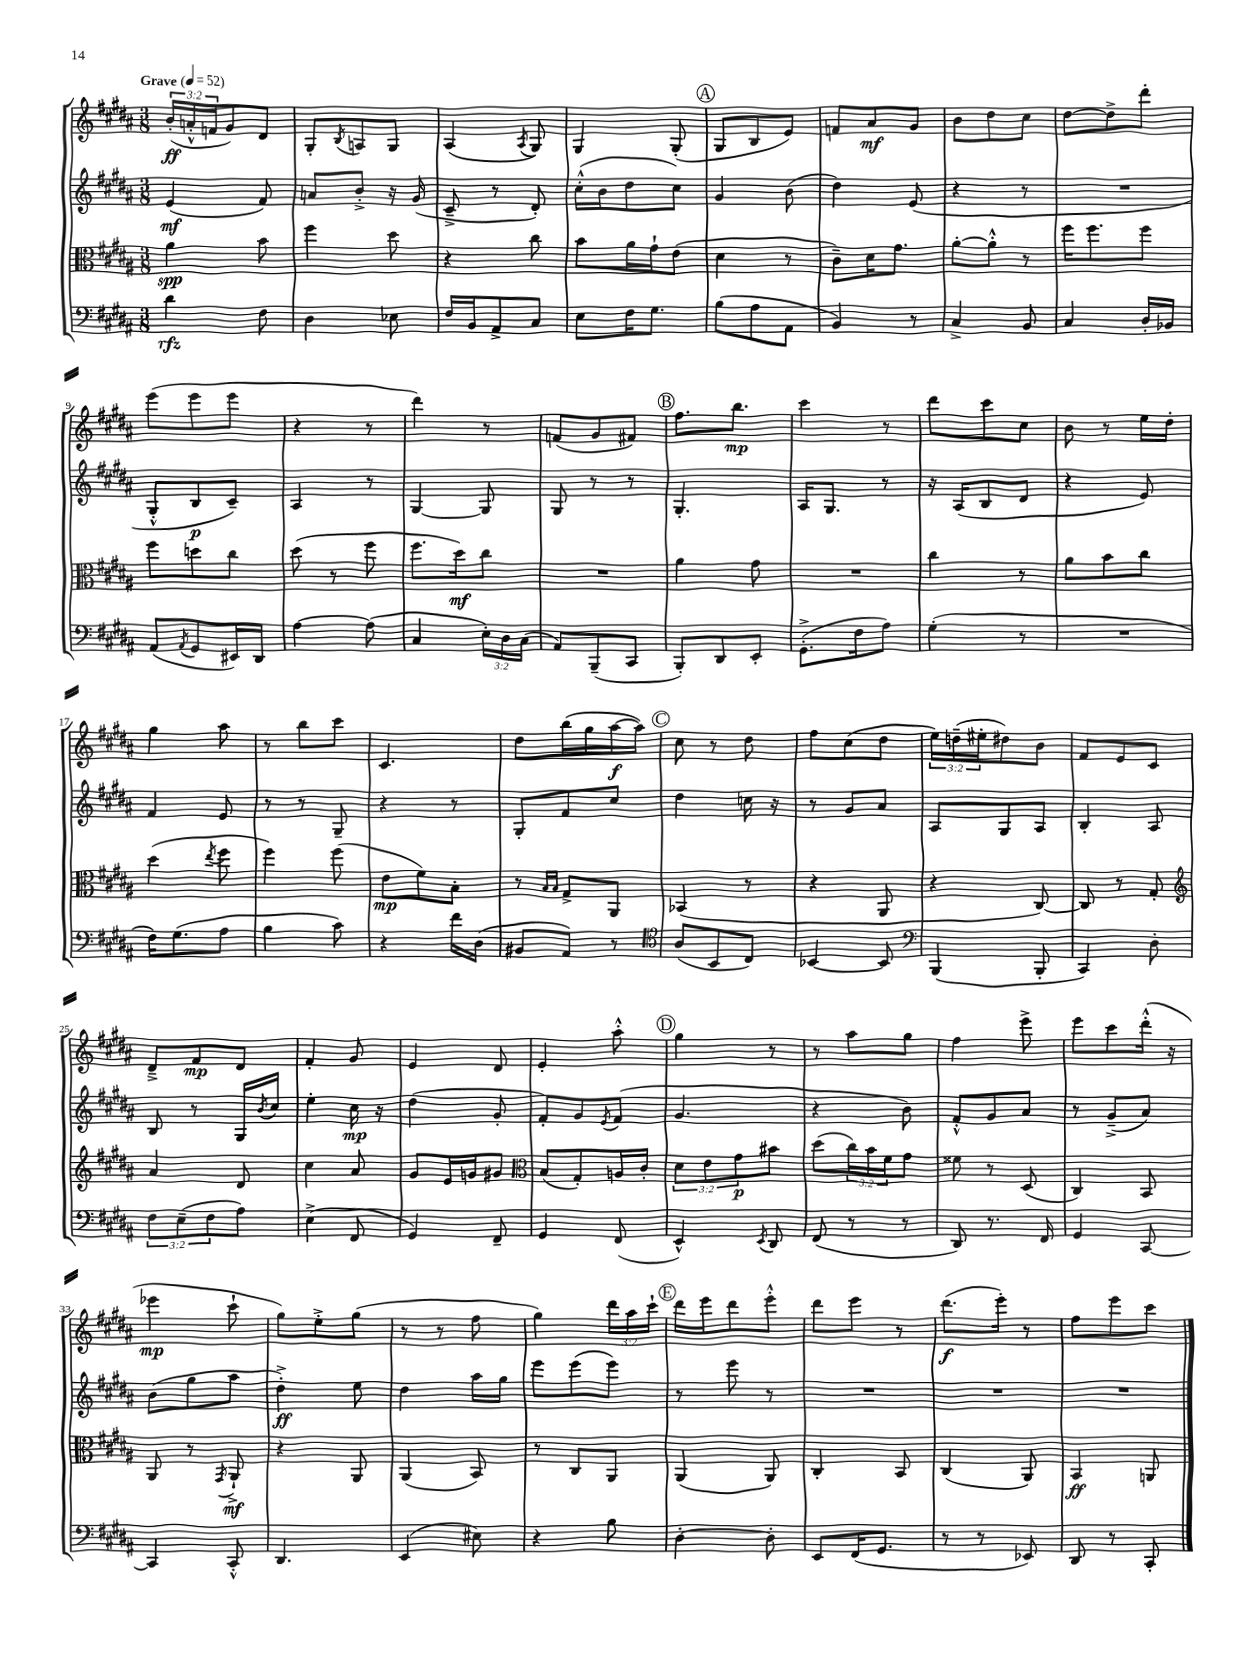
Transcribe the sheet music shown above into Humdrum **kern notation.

**kern	**dynam	**kern	**dynam	**kern	**dynam	**kern	**dynam
*part4	*part4	*part3	*part3	*part2	*part2	*part1	*part1
*staff4	*staff4	*staff3	*staff3	*staff2	*staff2	*staff1	*staff1
*clefF4	*	*clefC3	*	*clefG2	*	*clefG2	*
*k[f#c#g#d#a#]	*	*k[f#c#g#d#a#]	*	*k[f#c#g#d#a#]	*	*k[f#c#g#d#a#]	*
*M3/8	*	*M3/8	*	*M3/8	*	*M3/8	*
*MM52	*	*MM52	*	*MM52	*	*MM52	*
=1	=1	=1	=1	=1	=1	=1	=1
!	!	!	!	!	!	!LO:TX:a:B:t=Grave	!
4d#\	rfz	4a#\	spp	(4e/	mf	(24b'/LL	ff
.	.	.	.	.	.	24an'^^/	.
.	.	.	.	.	.	24fn/J	.
.	.	.	.	.	.	8g#/)	.
8F#\	.	8b\	.	8f#/)	.	8d#/J	.
=2	=2	=2	=2	=2	=2	=2	=2
4D#\	.	4ff#\	.	8an/L	.	8G#'/L	.
.	.	.	.	.	.	8qB/	.
.	.	.	.	8b'^/J	.	8An/	.
8E-X\	.	8dd#\	.	16r	.	8G#/J	.
.	.	.	.	(16g#/	.	.	.
=3	=3	=3	=3	=3	=3	=3	=3
16F#/LL	.	4r	.	8c#~^/	.	(4A#/	.
16BB/J	.	.	.	.	.	.	.
8AA#^/	.	.	.	8r	.	.	.
.	.	.	.	.	.	8qA#/	.
8C#/J	.	8cc#\	.	8d#'/)	.	8G#/)	.
=4	=4	=4	=4	=4	=4	=4	=4
8E\L	.	8b\L	.	(16cc#'^^\LL	.	4G#/	.
.	.	.	.	16b\J	.	.	.
16F#\K	.	16a#\L	.	8dd#\	.	.	.
8.G#\J	.	16g#`\J	.	.	.	.	.
.	.	(8e\J	.	8cc#\J)	.	(8G#'/	.
!!LO:REH:place=s1:t=A
=5	=5	=5	=5	=5	=5	=5	=5
(8B\L	.	4d#\	.	4g#/	.	8G#/L	.
8A#\	.	.	.	.	.	8B/	.
8AA#\J	.	8r	.	(8b\	.	8e/J)	.
=6	=6	=6	=6	=6	=6	=6	=6
4BB/)	.	8c#~\L)	.	4dd#\)	.	8fn/L	.
.	.	16d#\K	.	.	.	8a#/	mf
.	.	8.g#\J	.	.	.	.	.
8r	.	.	.	(8e/	.	8g#/J	.
=7	=7	=7	=7	=7	=7	=7	=7
4C#^/	.	[8a#'\L	.	4r	.	8b\L	.
.	.	8a#'^^\J]	.	.	.	8dd#\	.
8BB/	.	8r	.	8r	.	8cc#\J	.
=8	=8	=8	=8	=8	=8	=8	=8
4C#/	.	16ff#\KL	.	4.r	.	[8dd#\L	.
.	.	8.ff#\	.	.	.	.	.
.	.	.	.	.	.	8dd#^\]	.
16D#'/LL	.	8ff#\J	.	.	.	8ddd#'\J	.
16BB-X/JJ	.	.	.	.	.	.	.
!!LO:LB:g=z
=9	=9	=9	=9	=9	=9	=9	=9
(8AA#/L	.	8ff#\L	.	8G#'^^/L	.	(8eee\L	.
8qAA#/	.	.	.	.	.	.	.
8GG#/	.	8ddn\	.	8B/	p	8eee\	.
16EE#X/L)	.	8cc#\J	.	8c#~/J)	.	8eee\J	.
16DD#/JJ	.	.	.	.	.	.	.
=10	=10	=10	=10	=10	=10	=10	=10
[4A#\	.	(8dd#\	.	4A#/	.	4r	.
.	.	8r	.	.	.	.	.
(8A#\]	.	8ff#\	.	8r	.	8r	.
=11	=11	=11	=11	=11	=11	=11	=11
4C#/	.	8.ff#\L	.	[4G#/	.	4ddd#\)	.
.	.	16dd#\k)	mf	.	.	.	.
24E'\LL)	.	8cc#\J	.	8G#/]	.	8r	.
24D#\	.	.	.	.	.	.	.
(24C#\JJ	.	.	.	.	.	.	.
=12	=12	=12	=12	=12	=12	=12	=12
8AA#/L)	.	4.r	.	8G#/	.	(8fn/L	.
(8BBB~/	.	.	.	8r	.	8g#/	.
8CC#/J	.	.	.	8r	.	8f#X/J)	.
!!LO:REH:place=s1:t=B
=13	=13	=13	=13	=13	=13	=13	=13
8BBB'/L)	.	4a#\	.	4.G#'/	.	8.ff#\L	.
8DD#/	.	.	.	.	.	.	.
.	.	.	.	.	.	8.bb\J	mp
8EE'/J	.	8g#\	.	.	.	.	.
=14	=14	=14	=14	=14	=14	=14	=14
(8.GG#'^\L	.	4.r	.	16A#/KL	.	4ccc#\	.
.	.	.	.	8.G#/J	.	.	.
16F#\k	.	.	.	.	.	.	.
8A#\J)	.	.	.	8r	.	8r	.
=15	=15	=15	=15	=15	=15	=15	=15
(4G#'\	.	4cc#\	.	16r	.	8ddd#\L	.
.	.	.	.	(16A#/KL	.	.	.
.	.	.	.	8B/	.	8ccc#\	.
8r	.	8r	.	8d#/J	.	8cc#\J	.
=16	=16	=16	=16	=16	=16	=16	=16
4.r	.	8a#\L	.	4r	.	8b\	.
.	.	8b\	.	.	.	8r	.
.	.	8cc#\J	.	8e/)	.	16ee\LL	.
.	.	.	.	.	.	16dd#'\JJ	.
!!LO:LB:g=z
=17	=17	=17	=17	=17	=17	=17	=17
16F#\KL)	.	(4dd#\	.	4f#/	.	4gg#\	.
(8.G#\	.	.	.	.	.	.	.
.	.	8qee/	.	.	.	.	.
8A#\J	.	8ff#\	.	8e/	.	8aa#\	.
=18	=18	=18	=18	=18	=18	=18	=18
4B\	.	4ff#\)	.	8r	.	8r	.
.	.	.	.	8r	.	8bb\L	.
8c#\)	.	(8ff#\	.	8G#~/	.	8ccc#\J	.
=19	=19	=19	=19	=19	=19	=19	=19
4r	.	8e\L	mp	4r	.	4.c#/	.
.	.	8f#\)	.	.	.	.	.
16f#\LL	.	8B'\J	.	8r	.	.	.
(16D#\JJ	.	.	.	.	.	.	.
=20	=20	=20	=20	=20	=20	=20	=20
8BB#X/L	.	8r	.	8G#'/L	.	8dd#\L	.
.	.	16qqB/LL	.	.	.	.	.
.	.	16qqB/JJ	.	.	.	.	.
8AA#/J)	.	8G#^/L	.	8f#/	.	(16bb\L	.
.	.	.	.	.	.	16gg#\	.
8r	.	8AA#/J	.	8cc#/J	.	[16aa#\	f
.	.	.	.	.	.	16aa#\JJ])	.
!!LO:REH:place=s1:t=C
=21	=21	=21	=21	=21	=21	=21	=21
*clefC4	*	*	*	*	*	*	*
(8A#/L	.	(4BB-X/	.	4dd#\	.	8cc#\	.
8BB/	.	.	.	.	.	8r	.
8C#/J)	.	8r	.	16ccn\	.	8dd#\	.
.	.	.	.	16r	.	.	.
=22	=22	=22	=22	=22	=22	=22	=22
[4BB-X/	.	4r	.	8r	.	8ff#\L	.
.	.	.	.	8g#/L	.	(8cc#\	.
8BB-/]	.	8AA#/	.	8a#/J	.	8dd#\J	.
=23	=23	=23	=23	=23	=23	=23	=23
*clefF4	*	*	*	*	*	*	*
(4BBB/	.	4r	.	8A#/L	.	24ee\LL)	.
.	.	.	.	.	.	(24ddn~\	.
.	.	.	.	.	.	24ee#X'\J	.
.	.	.	.	8G#/	.	8dd#X\)	.
8BBB'/	.	[8C#/)	.	8A#/J	.	8b\J	.
=24	=24	=24	=24	=24	=24	=24	=24
4CC#/)	.	8C#/]	.	4B'/	.	8f#/L	.
.	.	8r	.	.	.	8e/	.
8D#'\	.	8G#'/	.	8A#/	.	8c#/J	.
!!LO:LB:g=z
=25	=25	=25	=25	=25	=25	=25	=25
*	*	*clefG2	*	*	*	*	*
12F#\L	.	4a#/	.	8B/	.	8d#~^/L	.
(12E~\	.	.	.	.	.	.	.
.	.	.	.	8r	.	8f#/	mp
12F#\	.	.	.	.	.	.	.
8A#\J)	.	8d#/	.	16G#/LL	.	8d#/J	.
.	.	.	.	8qb/	.	.	.
.	.	.	.	16cc#/JJ	.	.	.
=26	=26	=26	=26	=26	=26	=26	=26
(4E^\	.	4cc#\	.	4ee'\	.	4f#'/	.
8FF#/	.	8a#/	.	16cc#\	mp	8g#/	.
.	.	.	.	16r	.	.	.
=27	=27	=27	=27	=27	=27	=27	=27
4GG#/)	.	8g#/L	.	(4dd#\	.	4e/	.
.	.	16e/L	.	.	.	.	.
.	.	16gn/J	.	.	.	.	.
8FF#~/	.	8g#X/J	.	8g#'/	.	8d#/	.
=28	=28	=28	=28	=28	=28	=28	=28
*	*	*clefC3	*	*	*	*	*
4GG#/	.	(8B/L	.	8f#'/L)	.	4e'/	.
.	.	8G#'/)	.	8g#/	.	.	.
.	.	.	.	8qe/	.	.	.
(8FF#/	.	16An/L	.	(8f#/J	.	8aa#'^^\	.
.	.	16c#'/JJ	.	.	.	.	.
!!LO:REH:place=s1:t=D
=29	=29	=29	=29	=29	=29	=29	=29
4EE^^/)	.	12d#\L	.	4.g#/	.	4gg#\	.
.	.	12e\	.	.	.	.	.
.	.	12g#\	p	.	.	.	.
8qEE/	.	.	.	.	.	.	.
8DD#/	.	8b#X\J	.	.	.	8r	.
=30	=30	=30	=30	=30	=30	=30	=30
(8FF#/	.	(8dd#\L	.	4r	.	8r	.
8r	.	24cc#\L)	.	.	.	8aa#\L	.
.	.	24b\	.	.	.	.	.
.	.	24f#\J	.	.	.	.	.
8r	.	8g#\J	.	8b\)	.	8gg#\J	.
=31	=31	=31	=31	=31	=31	=31	=31
8DD#/)	.	8f##X\	.	8f#'^^/L	.	4ff#\	.
8.r	.	8r	.	8g#/	.	.	.
.	.	(8D#/	.	8a#/J	.	8eee^\	.
16FF#/	.	.	.	.	.	.	.
=32	=32	=32	=32	=32	=32	=32	=32
4GG#/	.	4C#/)	.	8r	.	8eee\L	.
.	.	.	.	(8g#~^/L	.	8ccc#\	.
[8CC#/	.	8BB/	.	8a#/J)	.	(16ddd#'^^\Jk	.
.	.	.	.	.	.	16r	.
!!LO:LB:g=z
=33	=33	=33	=33	=33	=33	=33	=33
4CC#/]	.	8AA#/	.	(8b\L	.	4eee-X\	mp
.	.	8r	.	8gg#\	.	.	.
.	.	8qGG#/	.	.	.	.	.
8CC#'^^/	.	8AA#`^/	mf	8aa#\J	.	8ccc#`\	.
=34	=34	=34	=34	=34	=34	=34	=34
4.DD#/	.	4r	.	4dd#'^\)	ff	8gg#\L)	.
.	.	.	.	.	.	8ee'^\	.
.	.	8AA#/	.	8ee\	.	(8gg#\J	.
=35	=35	=35	=35	=35	=35	=35	=35
(4EE/	.	(4AA#/	.	4dd#\	.	8r	.
.	.	.	.	.	.	8r	.
8E#X\)	.	8BB/)	.	16aa#\LL	.	8ff#\	.
.	.	.	.	16gg#\JJ	.	.	.
=36	=36	=36	=36	=36	=36	=36	=36
4r	.	8r	.	8eee\L	.	4gg#\)	.
.	.	8C#/L	.	(8eee\	.	.	.
8B\	.	8AA#/J	.	8eee\J)	.	24ddd#\LL	.
.	.	.	.	.	.	24aa#\	.
.	.	.	.	.	.	24ccc#`\JJ	.
!!LO:REH:place=s1:t=E
=37	=37	=37	=37	=37	=37	=37	=37
[4D#'\	.	(4AA#/	.	8r	.	16ddd#\LL	.
.	.	.	.	.	.	16eee\J	.
.	.	.	.	8eee\	.	8ddd#\	.
8D#'\]	.	8AA#/)	.	8r	.	8eee'^^\J	.
=38	=38	=38	=38	=38	=38	=38	=38
8EE/L	.	4C#'/	.	4.r	.	8ddd#\L	.
(16FF#/K	.	.	.	.	.	8eee\J	.
8.GG#/J	.	.	.	.	.	.	.
.	.	8BB/	.	.	.	8r	.
=39	=39	=39	=39	=39	=39	=39	=39
8r	.	(4C#/	.	4.r	.	(8.ddd#\L	f
8r	.	.	.	.	.	.	.
.	.	.	.	.	.	16eee'\Jk)	.
8EE-X/)	.	8AA#/)	.	.	.	8r	.
=40	=40	=40	=40	=40	=40	=40	=40
8DD#/	.	4BB/	ff	4.r	.	8ff#\L	.
8r	.	.	.	.	.	8eee\	.
8CC#'/	.	8AAn/	.	.	.	8ccc#\J	.
==	==	==	==	==	==	==	==
*-	*-	*-	*-	*-	*-	*-	*-
